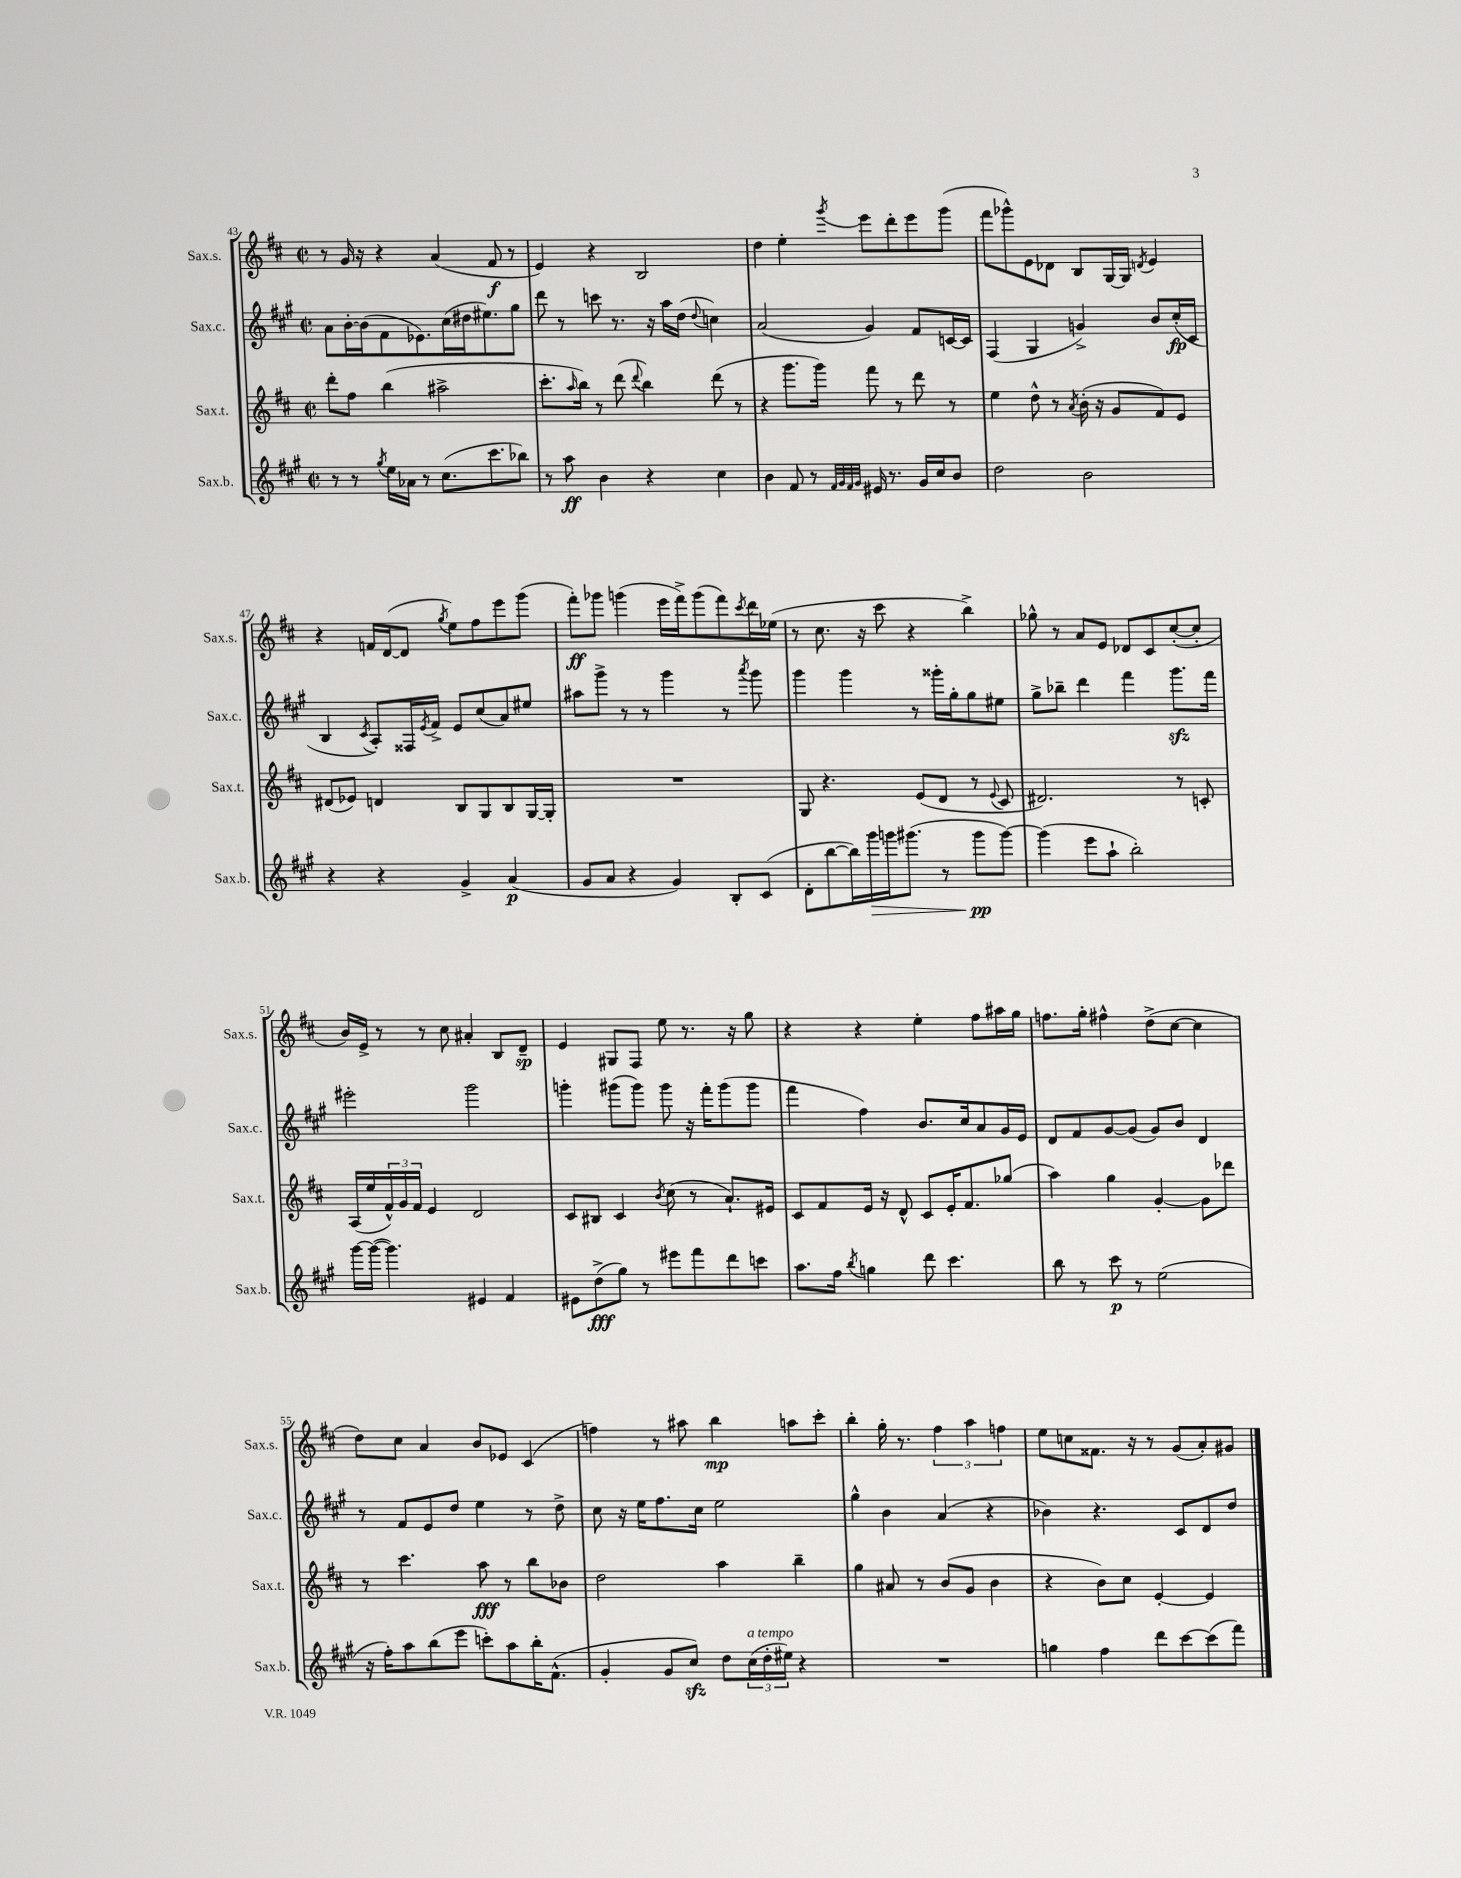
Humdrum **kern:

**kern	**kern	**kern	**kern
*staff4	*staff3	*staff2	*staff1
*clefG2	*clefG2	*clefG2	*clefG2
*k[f#c#g#]	*k[f#c#]	*k[f#c#g#]	*k[f#c#]
*M2/2	*M2/2	*M2/2	*M2/2
*met(c|)	*met(c|)	*met(c|)	*met(c|)
8r	8ddd'	8a	8r
8r	8ff#	[16b'	16g
.	.	(16b]	16r
8qgg#	.	.	.
16ee	(4bb	8f#	4r
16a-	.	.	.
8r	.	8.e-)	.
(8.cc#	2aa#^	.	(4a
.	.	(16cc#	.
.	.	16dd#	.
8.ccc#	.	8.ee#)	.
.	.	.	8f#
8bb-)	.	8gg#	8r
=	=	=	=
8r	8.ccc#'	8ddd	4e)
8aa	.	8r	.
.	16qqaa	.	.
.	16bb)	.	.
4b	8r	8ccc	4r
.	(8ddd	8.r	.
.	8qqddd	.	.
4r	4bb)	.	2B
.	.	16r	.
.	.	16aa	.
.	.	(16dd	.
.	.	8qqdd	.
4cc#	(8ddd	4cc)	.
.	8r	.	.
=	=	=	=
4b	4r	(2a	4dd
8f#	8.ggg	.	4ee'
8r	.	.	.
.	16ggg)	.	.
32qqf#	.	.	.
32qqg#	.	.	.
32qqf#	.	.	.
32qqg#	.	.	8qggg
16e#	8fff#	4g#)	8eee
8.r	.	.	.
.	8r	.	8ddd'
16g#	8ddd	8f#	8eee
16cc#	.	.	.
8b	8r	[16c	(8ggg
.	.	16c]	.
=	=	=	=
2dd	4ee	(4F#	8fff#
.	.	.	8ggg-^^)
.	8dd^^	4G#	8e
.	8r	.	8d-
.	8qa	.	.
2b	(16b'	4g^)	8B
.	16r	.	.
.	8g	.	[16G
.	.	.	16G]
.	.	.	8qd
.	8f#)	8b	4e
.	8e	(16cc#'	.
.	.	16c#	.
=	=	=	=
4r	(8d#	4B	4r
.	8e-)	.	.
.	.	8qc#	.
4r	4d	8A')	16f
.	.	.	([16d
.	.	16F##	8d]
.	.	8qe	.
.	.	16f#^	.
.	.	.	8qgg
4g#^	8B	8e	8ee)
.	8G	(8cc#	8ff#
(4a	8B	8a)	8eee
.	[16G	8ee#	(8ggg
.	16G']	.	.
=	=	=	=
8g#	1r	8aa#	8fff#')
8a	.	8ggg#^	8ggg-
4r	.	8r	(4ggg
.	.	8r	.
4g#)	.	4ggg#	16eee
.	.	.	16fff#^)
.	.	.	(8ggg
8B'	.	8r	8fff#)
.	.	8qaaa	8qccc#
(8c#	.	8ggg#	16ddd
.	.	.	(16ee-
=	=	=	=
8d'	8G	4ggg#	8r
[8bb	4.r	.	8.cc#
16bb])	.	4ggg#	.
16ggg#	.	.	16r
16ggg	.	.	8ccc#
(8.ggg#	.	.	.
.	(8e	8r	4r
8r	8d	16ggg##'	.
.	.	16gg#'	.
8ggg#	8r	8gg#	4bb^)
.	8qqe	.	.
[8ggg#)	8c#	8ee#	.
=	=	=	=
(4ggg#]	2.d#)	8gg#^	8gg-^^
.	.	8bb-~	8r
8eee	.	4ddd	8a
8aa`	.	.	8e
2bb')	.	4fff#	8d-
.	.	.	8c#
.	8r	8.ggg#	([8cc#'
.	8c'	.	8cc#']
.	.	16fff#	.
=	=	=	=
[16ggg#	(16A	2eee#'	16b)
(16ggg#_	16ee	.	16e^
4.ggg#])	24f#^^)	.	8r
.	24g	.	.
.	24f#	.	.
.	4e	.	8r
.	.	.	8cc#
4e#	2d	2ggg#	4a#'
4f#	.	.	8B
.	.	.	8d~
=	=	=	=
8e#	8c#	4ggg'	4e
(8dd^	8B#	.	.
8gg#)	4c#	(8ggg#	8G#
8r	.	8ggg#)	8F#
.	8qb	.	.
8eee#	(8cc#	8ggg#	8ee
8fff#	8r	16r	8.r
.	.	16fff#'	.
8ddd	8.a`)	(8ggg#	.
.	.	.	16r
8ccc	.	8ggg#	8gg
.	16e#	.	.
=	=	=	=
8.aa	8c#	4fff#	4r
.	8f#	.	.
16ff#	.	.	.
8qbb	.	.	.
4gg	16e	4ff#)	4r
.	16r	.	.
.	8d^^	.	.
8ddd	8c#	8.b	4ee'
4.ccc#	16e'	.	.
.	8.f#	16cc#	.
.	.	8a	8ff#
.	(8gg-	16g#	16aa#
.	.	16e	16gg
=	=	=	=
8bb	4aa)	8d	8.ff
8r	.	8f#	.
.	.	.	16gg'
8ccc#	4gg	[8g#	4ff#^^
8r	.	(8g#]	.
(2ee	[4g'	8g#)	(8dd^
.	.	8b	[8cc#
.	8g]	4d	4cc#]
.	8ddd-	.	.
=	=	=	=
16r	8r	8r	8dd)
16ff#')	.	.	.
8aa	4.ccc#	8f#	8cc#
(8bb	.	8e	4a
8eee	.	8dd	.
8ccc')	8aa	4ee	8b
8aa	8r	.	8e-
16bb'	8bb	8r	(4c#
(8.f#^^	.	.	.
.	8b-	8dd^	.
=	=	=	=
4g#'	2dd	8cc#	4ff)
.	.	16r	.
.	.	16ee	.
8g#	.	8.ff#	8r
8cc#)	.	.	8aa#
.	.	16cc#	.
8dd	4aa	2ee	4bb
(24cc#	.	.	.
24dd'	.	.	.
24ee#)	.	.	.
4r	4bb~	.	8aa
.	.	.	8ccc#'
=	=	=	=
1r	4gg	4gg#^^	4bb'
.	8a#	4b	16gg'
.	.	.	8.r
.	8r	.	.
.	(8b	(4a	6ff#
.	8g	.	.
.	.	.	6aa
.	4b	4r	.
.	.	.	6ff
=	=	=	=
4gg	4r	4b-)	8ee
.	.	.	8cc
4ff#	8b)	4.r	8.f##
.	8cc#	.	.
.	.	.	16r
8ddd	[4e'	.	8r
[8ccc#	.	8c#	(8g
(8ccc#]	4e]	8d	8a')
8fff#)	.	8dd	8g#
==	==	==	==
*-	*-	*-	*-
